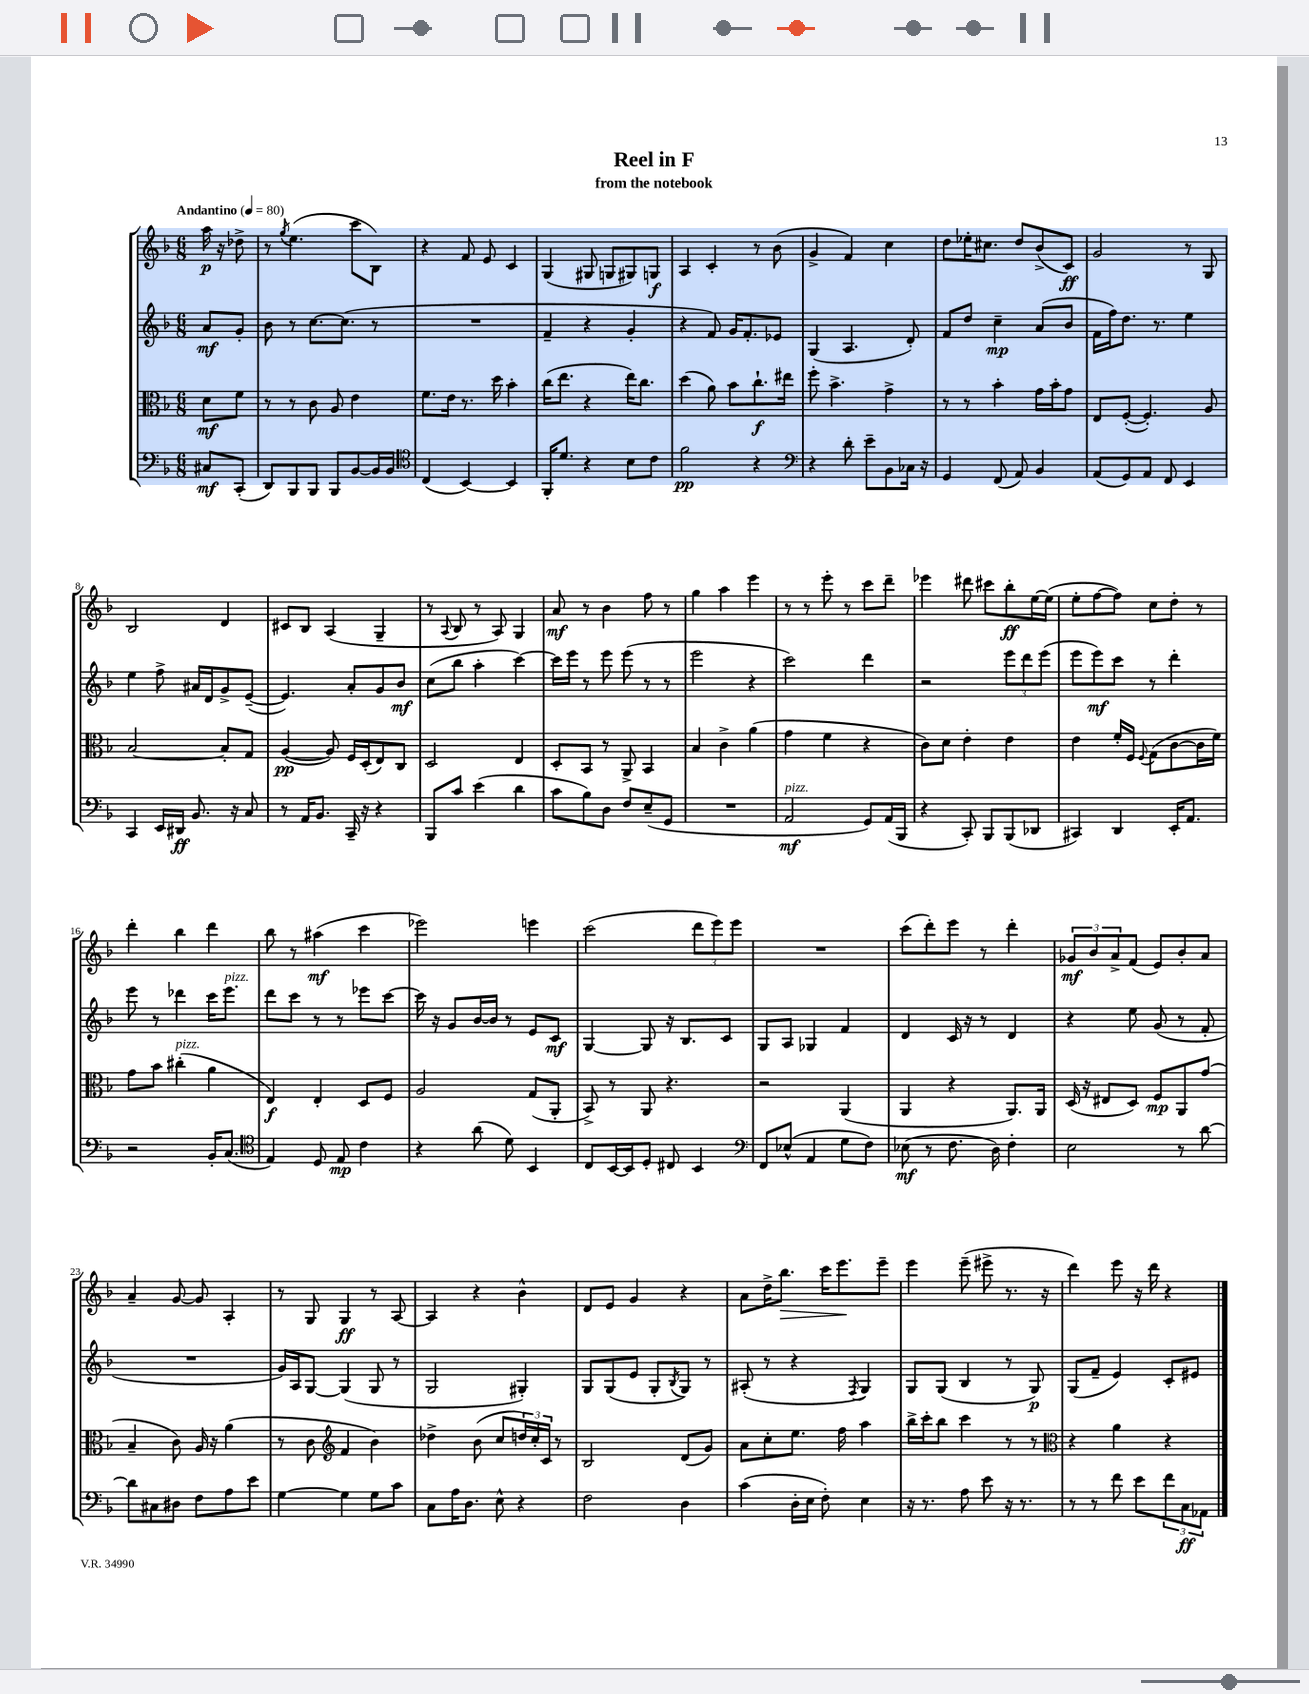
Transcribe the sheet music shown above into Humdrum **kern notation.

**kern	**dynam	**kern	**dynam	**kern	**dynam	**kern	**dynam
*part4	*part4	*part3	*part3	*part2	*part2	*part1	*part1
*staff4	*staff4	*staff3	*staff3	*staff2	*staff2	*staff1	*staff1
*clefF4	*	*clefC3	*	*clefG2	*	*clefG2	*
*k[b-]	*	*k[b-]	*	*k[b-]	*	*k[b-]	*
*M6/8	*	*M6/8	*	*M6/8	*	*M6/8	*
*MM80	*	*MM80	*	*MM80	*	*MM80	*
=	=	=	=	=	=	=	=
!	!	!	!	!	!	!LO:TX:a:B:t=Andantino	!
8C#X/L	mf	8d\L	mf	8a/L	mf	16aa\	p
.	.	.	.	.	.	16r	.
(8CC'/J	.	8f\J	.	8g'/J	.	8dd-X^\	.
=1	=1	=1	=1	=1	=1	=1	=1
8DD/L)	.	8r	.	8b-\	.	8r	.
.	.	.	.	.	.	8qgg/	.
8BBB-/	.	8r	.	8r	.	(4.ee\	.
8BBB-/J	.	8c\	.	[8.cc\L	.	.	.
8BBB-/L	.	8A/	.	.	.	.	.
.	.	.	.	(8.cc\J]	.	.	.
[8BB-/	.	4e\	.	.	.	8ccc\L	.
16BB-/L]	.	.	.	8r	.	8B-\J)	.
16BB-/JJ	.	.	.	.	.	.	.
=2	=2	=2	=2	=2	=2	=2	=2
*clefC4	*	*	*	*	*	*	*
(4C/	.	8.f\L	.	2.r	.	4r	.
.	.	16e\Jk	.	.	.	.	.
[4BB-/)	.	8.r	.	.	.	8f/	.
.	.	.	.	.	.	8e/	.
.	.	16dd\	.	.	.	.	.
4BB-/]	.	4b-'\	.	.	.	4c/	.
=3	=3	=3	=3	=3	=3	=3	=3
16FF'/KL	.	(16cc\KL	.	4f~/	.	(4G/	.
8.d/J	.	8.ee\J	.	.	.	.	.
4r	.	4r	.	4r	.	8G#X/	.
.	.	.	.	.	.	8Gn/L	.
8B-\L	.	16ee\KL)	.	4g'/	.	8G#X/)	.
.	.	8.cc\J	.	.	.	.	.
8c\J	.	.	.	.	.	8Gn/J	f
=4	=4	=4	=4	=4	=4	=4	=4
2f\	pp	(4dd\	.	4r	.	4A/	.
.	.	8a\)	.	8f/)	.	4c'/	.
.	.	8b-\L	.	16g/KL	.	.	.
.	.	.	.	8.f'/	.	.	.
4r	.	8.cc`\	f	.	.	8r	.
.	.	.	.	8e-X/J	.	(8b-\	.
.	.	16ee#X\Jk	.	.	.	.	.
=5	=5	=5	=5	=5	=5	=5	=5
*clefF4	*	*	*	*	*	*	*
4r	.	8ff'\	.	(4G/	.	4g^/	.
.	.	4.b-^\	.	.	.	.	.
8d'\	.	.	.	4.A/	.	4f/)	.
8e~\L	.	.	.	.	.	.	.
8BB-\	.	4g^\	.	.	.	4cc\	.
16C-X\Jk	.	.	.	8d'/)	.	.	.
16r	.	.	.	.	.	.	.
=6	=6	=6	=6	=6	=6	=6	=6
4GG/	.	8r	.	8f/L	.	8dd\L	.
.	.	8r	.	8dd/J	.	16ee-X'\K	.
.	.	.	.	.	.	8.cc#X\J	.
(8FF/	.	4b-'\	.	4cc~\	mp	.	.
8AA/)	.	.	.	.	.	8dd/L	.
4BB-/	.	16g\LL	.	(8a/L	.	(8b-^/	.
.	.	16b-'\J	.	.	.	.	.
.	.	8g\J	.	8b-/J	.	8c/J)	ff
=7	=7	=7	=7	=7	=7	=7	=7
(8AA/L	.	8E/L	.	16f\LL	.	2g/	.
.	.	.	.	16ff\J)	.	.	.
8GG/)	.	([8F'/J	.	8.dd\J	.	.	.
8AA/J	.	4.F'/])	.	.	.	.	.
.	.	.	.	8.r	.	.	.
8FF/	.	.	.	.	.	.	.
4EE/	.	.	.	4ee\	.	8r	.
.	.	8A/	.	.	.	8G/	.
!!LO:LB:g=z
=8	=8	=8	=8	=8	=8	=8	=8
4CC/	.	[2B-/	.	4ee\	.	2B-/	.
16EE/LL	.	.	.	8ff^\	.	.	.
16DD#X/JJ	ff	.	.	.	.	.	.
8.BB-/	.	.	.	16a#X/LL	.	.	.
.	.	.	.	16d/J	.	.	.
.	.	8B-'/L]	.	8g^/	.	4d/	.
16r	.	.	.	.	.	.	.
8C/	.	8G/J	.	([8e~/J	.	.	.
=9	=9	=9	=9	=9	=9	=9	=9
8r	.	([4A/	pp	4.e/])	.	8c#X/L	.
16AA/KL	.	.	.	.	.	8B-/J	.
8.BB-/J	.	.	.	.	.	.	.
.	.	8A/])	.	.	.	(4A/	.
16CC~/	.	16F/LL	.	8a'/L	.	.	.
16r	.	(16D'/J	.	.	.	.	.
4r	.	8E/)	.	8g/	.	4G~/	.
.	.	8C/J	.	8b-/J	mf	.	.
=10	=10	=10	=10	=10	=10	=10	=10
8BBB-/L	.	2D/	.	(8cc\L	.	8r	.
.	.	.	.	.	.	8qqA/	.
8c/J	.	.	.	8bb-\J	.	8B-/	.
(4e\	.	.	.	4aa'\	.	8r	.
.	.	.	.	.	.	8A/)	.
4d\	.	4E/	.	[4ccc\)	.	4G/	.
=11	=11	=11	=11	=11	=11	=11	=11
8c\L	.	8D'/L	.	16ccc\LL]	.	8a/	mf
.	.	.	.	16eee\JJ	.	.	.
8B-\)	.	8BB-/J	.	8r	.	8r	.
8D\J	.	8r	.	8eee\	.	4b-\	.
8F/L	.	8AA^/	.	(8eee\	.	.	.
(8E~/	.	4BB-/	.	8r	.	8ff\	.
8GG/J	.	.	.	8r	.	8r	.
=12	=12	=12	=12	=12	=12	=12	=12
2.r	.	4B-/	.	2eee\	.	4gg\	.
.	.	4c^\	.	.	.	4aa\	.
.	.	(4a\	.	4r	.	4eee\	.
=13	=13	=13	=13	=13	=13	=13	=13
!LO:TX:a:i:t=pizz.	!	!	!	!	!	!	!
2AA/	mf	4g\	.	2ccc\)	.	8r	.
.	.	.	.	.	.	8r	.
.	.	4f\	.	.	.	8eee'\	.
.	.	.	.	.	.	8r	.
8GG/L)	.	4r	.	4ddd\	.	8ccc\L	.
(16AA/L	.	.	.	.	.	8ddd~\J	.
16BBB-/JJ	.	.	.	.	.	.	.
=14	=14	=14	=14	=14	=14	=14	=14
4r	.	8c\L)	.	2r	.	4eee-X\	.
.	.	8d\J	.	.	.	.	.
8CC'/)	.	4e'\	.	.	.	8ddd#X\	.
8BBB-/L	.	.	.	.	.	8ccc#X\L	.
(8BBB-/	.	4e\	.	12eee\L	.	8bb-'\	ff
.	.	.	.	12ddd\	.	.	.
8DD-X/J	.	.	.	.	.	[16ee\L	.
.	.	.	.	(12eee\J	.	.	.
.	.	.	.	.	.	(16ee\JJ]	.
=15	=15	=15	=15	=15	=15	=15	=15
4CC#X/)	.	4e\	.	8eee\L	.	8ee'\L	.
.	.	.	.	8eee\)	mf	[8ff\	.
4DD/	.	16f'/LL	.	8ccc\J	.	8ff\J])	.
.	.	16F/JJ	.	.	.	.	.
.	.	8qqF/	.	.	.	.	.
.	.	(8G\L	.	8r	.	8cc\L	.
16EE'/KL	.	[8c\	.	4ddd'\	.	8dd'\J	.
8.AA/J	.	.	.	.	.	.	.
.	.	16c\L]	.	.	.	8r	.
.	.	16f\JJ)	.	.	.	.	.
!!LO:LB:g=z
=16	=16	=16	=16	=16	=16	=16	=16
2r	.	8g\L	.	8eee\	.	4ddd'\	.
.	.	8b-\J	.	8r	.	.	.
!	!	!LO:TX:a:i:t=pizz.	!	!	!	!	!
.	.	(4cc#X'\	.	4ddd-X\	.	4bb-\	.
16BB-'/KL	.	4a\	.	16ccc\KL	.	4ddd\	.
!	!	!	!	!LO:TX:a:i:t=pizz.	!	!	!
(8.C/J	.	.	.	8.eee\J	.	.	.
=17	=17	=17	=17	=17	=17	=17	=17
*clefC4	*	*	*	*	*	*	*
4E/)	.	4E/)	f	8ddd\L	.	8bb-\	.
.	.	.	.	8ccc\J	.	8r	.
8D/	.	4E'/	.	8r	.	(4aa#X\	mf
8E/	mp	.	.	8r	.	.	.
4c\	.	8D/L	.	8eee-X\L	.	4ccc\	.
.	.	8F/J	.	[8ccc\J	.	.	.
=18	=18	=18	=18	=18	=18	=18	=18
4r	.	2A/	.	16ccc\]	.	2eee-X\)	.
.	.	.	.	16r	.	.	.
.	.	.	.	8g/L	.	.	.
(8a\	.	.	.	[16b-/L	.	.	.
.	.	.	.	16b-/JJ]	.	.	.
8d\)	.	.	.	8r	.	.	.
4BB-/	.	(8G/L	.	8e/L	.	4eeen\	.
.	.	8AA'/J	.	8c/J	mf	.	.
=19	=19	=19	=19	=19	=19	=19	=19
8C/L	.	8BB-^/)	.	[4G/	.	(2ccc\	.
[16BB-/L	.	8r	.	.	.	.	.
16BB-/J]	.	.	.	.	.	.	.
8D'/J	.	8AA/	.	8G/]	.	.	.
8C#X/	.	4.r	.	16r	.	.	.
.	.	.	.	8.B-/L	.	.	.
4BB-/	.	.	.	.	.	12ddd\L	.
.	.	.	.	.	.	12eee\)	.
.	.	.	.	8c/J	.	.	.
.	.	.	.	.	.	12eee\J	.
=20	=20	=20	=20	=20	=20	=20	=20
*clefF4	*	*	*	*	*	*	*
8FF/L	.	2r	.	8G/L	.	2.r	.
(8E-X^^/J	.	.	.	8A/J	.	.	.
4AA/	.	.	.	4G-X/	.	.	.
8G\L	.	(4AA/	.	4f/	.	.	.
8F\J)	.	.	.	.	.	.	.
=21	=21	=21	=21	=21	=21	=21	=21
(8E-X\	mf	4AA/	.	4d/	.	(8ccc\L	.
8r	.	.	.	.	.	8ddd'\)	.
8.F\	.	4r	.	16c/	.	8eee\J	.
.	.	.	.	16r	.	.	.
.	.	.	.	8r	.	8r	.
16D\)	.	.	.	.	.	.	.
4F'\	.	8.AA/L)	.	4d/	.	4ddd'\	.
.	.	16AA/Jk	.	.	.	.	.
=22	=22	=22	=22	=22	=22	=22	=22
2E\	.	(16D/	.	4r	.	12g-X/L	mf
.	.	16r	.	.	.	.	.
.	.	.	.	.	.	12b-/	.
.	.	8E#X/L	.	.	.	.	.
.	.	.	.	.	.	12a^/	.
.	.	8D/J)	.	8ee\	.	(8f/J	.
.	.	8F/L	mp	(8g/	.	8e/L)	.
8r	.	8AA/	.	8r	.	8b-'/	.
[8d\	.	(8g/J	.	8f'/	.	8a/J	.
!!LO:LB:g=z
=23	=23	=23	=23	=23	=23	=23	=23
8d\L]	.	4B-~/	.	2.r	.	4a~/	.
8C#X\	.	.	.	.	.	.	.
8D#X\J	.	8c\)	.	.	.	[8g/	.
8F\L	.	16A/	.	.	.	8g/]	.
.	.	16r	.	.	.	.	.
8A\	.	(4a\	.	.	.	4A'/	.
8e\J	.	.	.	.	.	.	.
=24	=24	=24	=24	=24	=24	=24	=24
[4G\	.	8r	.	16g/LL)	.	8r	.
.	.	.	.	16A/J	.	.	.
.	.	8c\	.	[8G/J	.	8G/	.
*	*	*clefG2	*	*	*	*	*
4G\]	.	4f/	.	(4G/]	.	4G/	ff
8G\L	.	4b-\)	.	8G/	.	8r	.
8c\J	.	.	.	8r	.	[8A/	.
=25	=25	=25	=25	=25	=25	=25	=25
8C\L	.	4dd-X^\	.	2G/	.	4A/]	.
16A\K	.	.	.	.	.	.	.
8.D\J	.	.	.	.	.	.	.
.	.	(8b-\	.	.	.	4r	.
8E^^\	.	8cc/L	.	.	.	.	.
4r	.	24ddn/L)	.	4G#X'/)	.	4b-^^\	.
.	.	24cc'/	.	.	.	.	.
.	.	24c/JJ	.	.	.	.	.
.	.	8r	.	.	.	.	.
=26	=26	=26	=26	=26	=26	=26	=26
2F\	.	2B-/	.	8G/L	.	8d/L	.
.	.	.	.	(8G/	.	8e/J	.
.	.	.	.	8e/J	.	4g/	.
.	.	.	.	8G'/L	.	.	.
.	.	.	.	8qB-/	.	.	.
4D\	.	(8d/L	.	8G/J)	.	4r	.
.	.	8g/J)	.	8r	.	.	.
=27	=27	=27	=27	=27	=27	=27	=27
(4c\	.	8a\L	.	(8A#X'/	.	8a\L	.
.	.	8cc'\	.	8r	.	16dd^\K	.
!	!	!	!	!	!	!	!LO:HP:b
.	.	.	.	.	.	8.bb-\J	>
16D'\LL	.	8.ee\J	.	4r	.	.	.
16E\JJ	.	.	.	.	.	.	.
8F'\)	.	.	.	.	.	16ccc\KL	.
.	.	16ff\	.	.	.	8.eee\	.
.	.	.	.	8qF/	.	.	.
4E\	.	4aa\	.	4G/)	.	.	.
.	.	.	.	.	.	8eee~\J	]
=28	=28	=28	=28	=28	=28	=28	=28
16r	.	16bb-^\LL	.	8G/L	.	4eee\	.
8.r	.	16ccc'\J	.	.	.	.	.
.	.	8bb-\J	.	(8G/J	.	.	.
8A\	.	4ccc\	.	4B-/	.	(8eee~\	.
8e\	.	.	.	.	.	8eee#X^\	.
16r	.	8r	.	8r	.	8.r	.
8.r	.	.	.	.	.	.	.
.	.	8r	.	8G/)	p	.	.
.	.	.	.	.	.	16r	.
=29	=29	=29	=29	=29	=29	=29	=29
*	*	*clefC3	*	*	*	*	*
8r	.	4r	.	(8G/L	.	4ddd\)	.
8r	.	.	.	8f~/J	.	.	.
8f\	.	4a\	.	4e/)	.	8eee\	.
8e\L	.	.	.	.	.	16r	.
.	.	.	.	.	.	16ddd\	.
12f\	.	4r	.	8c'/L	.	4r	.
12C\	ff	.	.	.	.	.	.
.	.	.	.	8e#X/J	.	.	.
12AA-X\J	.	.	.	.	.	.	.
==	==	==	==	==	==	==	==
*-	*-	*-	*-	*-	*-	*-	*-
